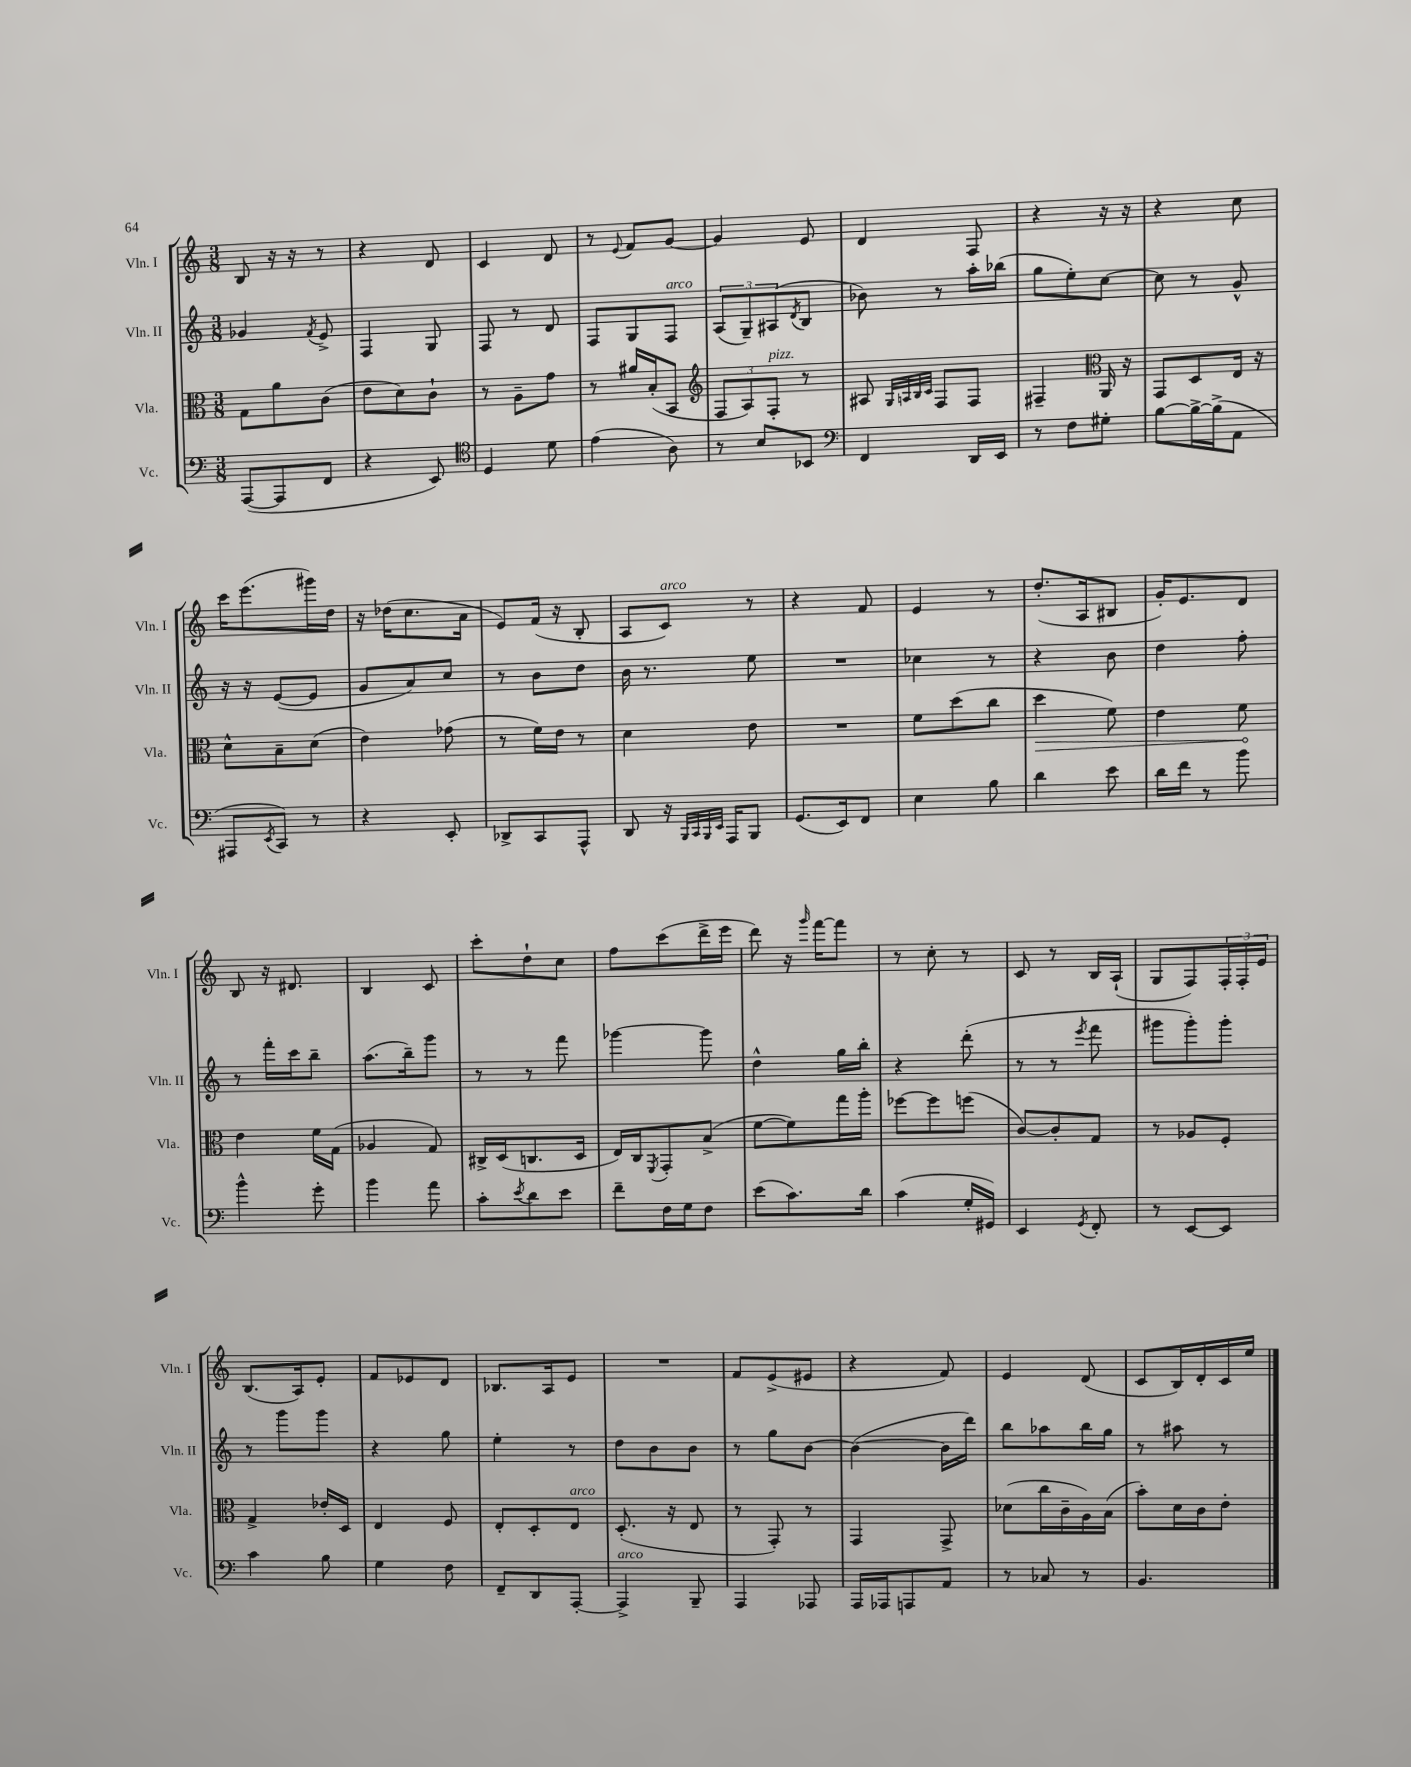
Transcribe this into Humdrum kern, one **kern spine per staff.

**kern	**kern	**kern	**kern
*staff4	*staff3	*staff2	*staff1
*clefF4	*clefC3	*clefG2	*clefG2
*k[]	*k[]	*k[]	*k[]
*M3/8	*M3/8	*M3/8	*M3/8
([8AAA	8G	4g-	8B
8AAA]	8a	.	16r
.	.	.	16r
.	.	8qf	.
8FF	(8c	8e^	8r
=	=	=	=
4r	8e	4F	4r
.	8d)	.	.
8EE)	8c`	8G	8d
=	=	=	=
*clefC4	*	*	*
4D	8r	8F	4c
.	8A~	8r	.
8d	8g	8d	8d
=	=	=	=
(4e	8r	8F	8r
.	.	.	8qqe
.	16a#	8G	8f
.	(16B'	.	.
8A)	8BB	8F	[8g
=	=	=	=
*	*clefG2	*	*
8r	12F	(12A	4g]
.	12A)	12G~)	.
8B	.	.	.
.	12F'	(12A#	.
.	.	8qd	.
8BB-	8r	8B	8e
=	=	=	=
*clefF4	*	*	*
4FF	8A#	8b-)	4d
.	32qqG	.	.
.	32qqA	.	.
.	32qqB	.	.
.	32qqc	.	.
.	8F	8r	.
16DD	8F	16aa'	8F
16EE	.	(16bb-	.
=	=	=	=
8r	4F#~	8gg	4r
8F	.	8ee')	.
*	*clefC3	*	*
8G#'	16AA	[8cc	16r
.	16r	.	16r
=	=	=	=
[8B	8GG	8cc]	4r
16B^_	8D	8r	.
(16B^]	.	.	.
8AA	16E	8g^^	8cc
.	16r	.	.
=	=	=	=
8AAA#	8d^^	16r	16ccc
.	.	16r	(8.eee
8qEE	.	.	.
8CC)	8B~	([8e	.
8r	(8d	8e]	16ggg#)
.	.	.	16dd
=	=	=	=
4r	4e)	8g	16r
.	.	.	(16dd-
.	.	8a)	8.cc
8EE'	(8g-	8cc	.
.	.	.	16a
=	=	=	=
8DD-^	8r	8r	8e)
8CC	16f)	8b	(16f
.	16e	.	16r
8AAA^^	8r	8dd	8B'
=	=	=	=
8DD	4d	16b	8A
.	.	8.r	.
16r	.	.	8c)
32qqBBB	.	.	.
32qqCC	.	.	.
32qqBBB	.	.	.
32qqEE	.	.	.
16AAA	.	.	.
8BBB	8e	8ee	8r
=	=	=	=
(8.GG	4.r	4.r	4r
16EE)	.	.	.
8FF	.	.	8f
=	=	=	=
4E	8f	4cc-	4e
.	(8dd	.	.
8B	8cc	8r	8r
=	=	=	=
4d	4dd	4r	(8.dd'
.	.	.	16A
8e	8f)	8b	8B#
=	=	=	=
16d	4e	4dd	16g')
16f	.	.	8.e
8r	.	.	.
8b	8f	8ff'	8d
=	=	=	=
4b^^	4e	8r	8B
.	.	16fff'	16r
.	.	16ccc	8.d#
8g'	16f	8bb~	.
.	(16G	.	.
=	=	=	=
4b	4A-	(8.aa	4B
.	.	16bb~)	.
8a	8G)	8ggg	8c
=	=	=	=
8c'	16C#^	8r	8ccc'
.	(16D	.	.
8qe	.	.	.
8d	8.C	8r	8dd`
8e	.	8fff	8cc
.	16D	.	.
=	=	=	=
8f~	16E)	[4ggg-	8ff
.	16C	.	.
.	8qFF	.	.
16F	8GG'	.	(8ccc
16G	.	.	.
8F	(8B^	8ggg-]	16ddd^
.	.	.	16eee
=	=	=	=
(8e	[8f	4dd^^	8ddd)
8.c)	8f])	.	16r
.	.	.	16qqggg
.	.	.	[16fff
.	16gg	16gg	8fff]
16d	16aa'	16bb'	.
=	=	=	=
(4c	[8ff-	4r	8r
.	8ff-]	.	8cc'
16G'	(8ff	(8ddd'	8r
16GG#)	.	.	.
=	=	=	=
4EE	[8c)	8r	8c
.	8c']	8r	8r
8qGG	.	8qeee	.
8FF'	8G	8fff	16B
.	.	.	(16A`
=	=	=	=
8r	8r	8ggg#	8G
[8EE	8A-	8ggg#')	8F)
8EE]	8F'	8ggg#'	24F'
.	.	.	24F'
.	.	.	24e
=	=	=	=
4c	4G^	8r	(8.B
.	.	8ggg	.
.	.	.	16A)
8B	16e-'	8ggg	8e'
.	16D	.	.
=	=	=	=
4G	4E	4r	8f
.	.	.	8e-
8F	8F	8gg	8d
=	=	=	=
8FF~	8E'	4ee'	8.B-
8DD	8D'	.	.
.	.	.	16A
[8AAA'	8E	8r	8e
=	=	=	=
4AAA^]	(8.D'	8dd	4.r
.	.	8b	.
.	16r	.	.
8BBB~	8E	8b	.
=	=	=	=
4AAA	8r	8r	8f
.	8GG')	8gg	(8e^
8AAA-	8r	[8b	8e#
=	=	=	=
16AAA	4GG	(4b_	4r
16AAA-	.	.	.
8AAA	.	.	.
8AA	8GG^	16b]	8f)
.	.	16ddd)	.
=	=	=	=
8r	(8d-	8bb	4e
8C-	16cc	8aa-	.
.	16c~	.	.
8r	16A)	16bb	(8d
.	(16B	16gg	.
=	=	=	=
4.BB	8b')	8r	8c
.	16d	8aa#	16B)
.	16c	.	16d'
.	8e'	8r	16c
.	.	.	16ee
==	==	==	==
*-	*-	*-	*-
